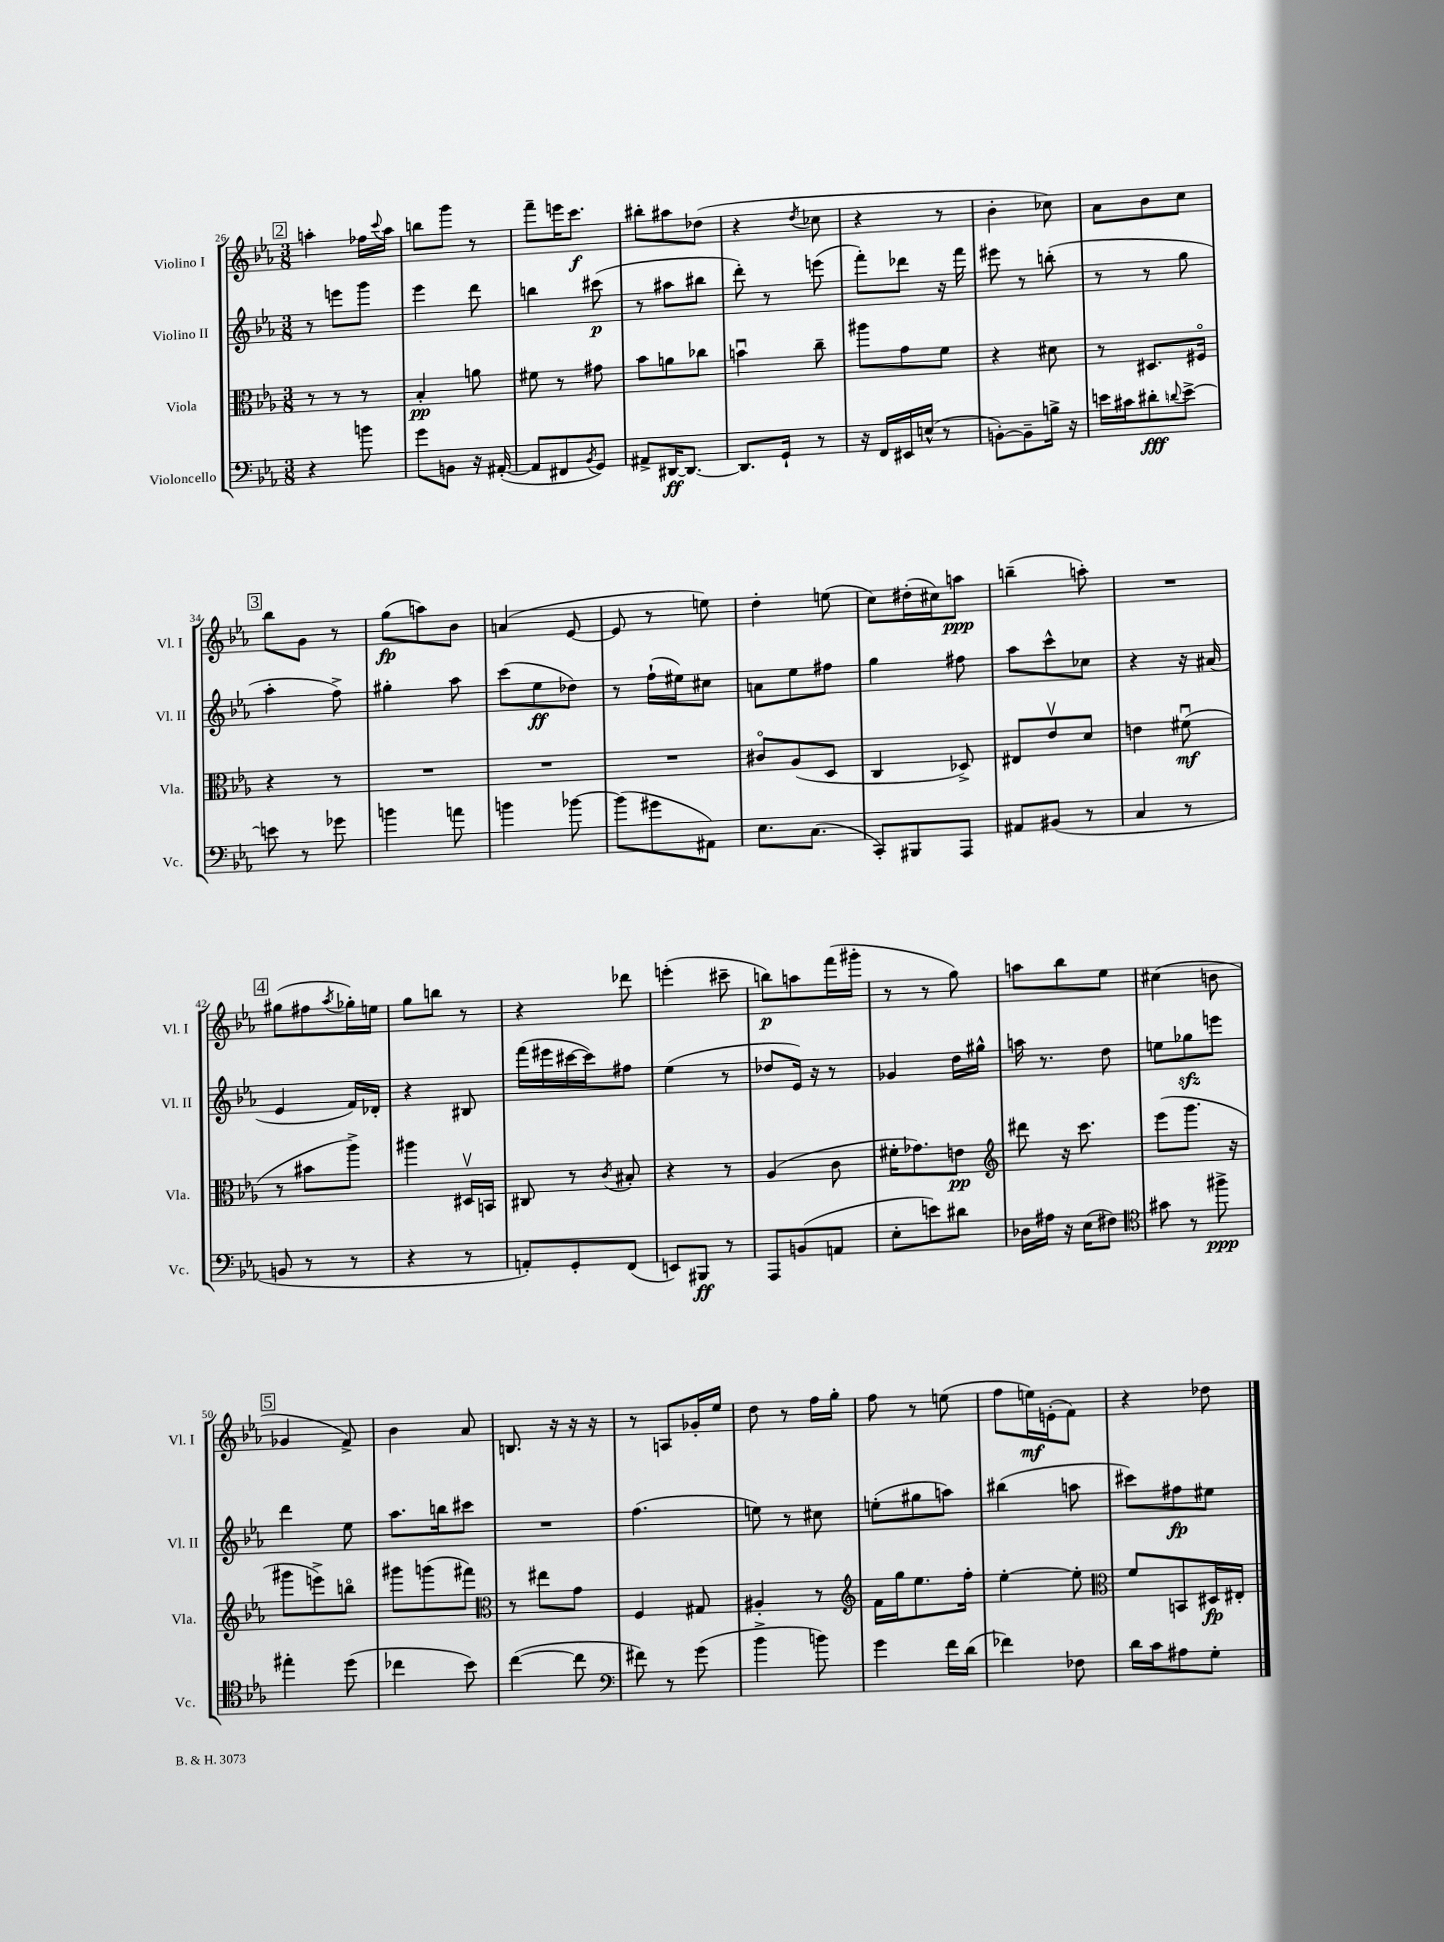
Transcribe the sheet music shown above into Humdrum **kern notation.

**kern	**kern	**kern	**kern
*staff4	*staff3	*staff2	*staff1
*clefF4	*clefC3	*clefG2	*clefG2
*k[b-e-a-]	*k[b-e-a-]	*k[b-e-a-]	*k[b-e-a-]
*M3/8	*M3/8	*M3/8	*M3/8
4r	8r	8r	4aa'
.	8r	8eee	.
8b	8r	8ggg	16ff-
.	.	.	8qqccc
.	.	.	16aa
=	=	=	=
8g	4B-'	4eee-	8bb
8BB	.	.	8ggg
16r	8a	8ddd	8r
([16AA#'	.	.	.
=	=	=	=
8AA#]	8f#	4bb	8fff~
8FF#	8r	.	16eee
.	.	.	8.ccc
8qBB-	.	.	.
8GG)	8g#	(8ccc#	.
=	=	=	=
8AA#^	8b-	8r	8bb#'
[16DD#	8a	8aa#	8aa#
8.DD#_	.	.	.
.	8cc-	8bb#	(8dd-
=	=	=	=
8.DD#]	4bu	8ddd')	4r
.	.	8r	.
16GG`	.	.	.
.	.	.	8qdd
8r	8cc~	(8eee	8cc-
=	=	=	=
16r	8aa#	8fff')	4r
16FF	.	.	.
16EE#	8g	8ddd-	.
(16E^^	.	.	.
8r	8f	16r	8r
.	.	16fff	.
=	=	=	=
[8BB')	4r	8eee#	4b-'
8BB~]	.	8r	.
16B^	8d#	(8bb'	8cc-)
16r	.	.	.
=	=	=	=
16e	8r	8r	8a-
16c#	.	.	.
8d#'	8.D#	8r	8b-
8qqd	.	.	.
[8e^	.	8gg	8cc
.	16F#o	.	.
=	=	=	=
8e]	4r	4aa-'	8bb-
8r	.	.	8g
8g-	8r	8ff^)	8r
=	=	=	=
4b	4.r	4gg#'	(8gg
.	.	.	8aa)
8a	.	8aa-	8b-
=	=	=	=
4b	4.r	(8ccc	(4a
.	.	8ee-	.
[8b-	.	8dd-)	[8e-
=	=	=	=
(8b-]	4.r	8r	8e-]
8g#	.	(16ff`	8r
.	.	16ee#)	.
8AA#)	.	8cc#	8ee)
=	=	=	=
8.E-	8c#o	8a	4dd'
.	(8A-	8ee-	.
(8.C	.	.	.
.	8D	8ff#	(8ee
=	=	=	=
8CC')	4C	4gg	8cc)
8BBB#	.	.	(16dd#'
.	.	.	16cc#)
8AAA-	8D-^)	8ff#	8aa
=	=	=	=
8AA#	8E#	8aa-	(4bb~
(8BB#	8e-v	8ccc^^	.
8r	8d	8cc-	8aa')
=	=	=	=
4C	4e	4r	4.r
8r	(8f#u	16r	.
.	.	(16a#	.
=	=	=	=
8BB	8r	4e-	(8gg#
8r	8b#	.	8ff#
.	.	.	8qaa-
8r	8aa-^)	16f)	16gg-')
.	.	16d-'	16ee
=	=	=	=
4r	4aa#	4r	8gg
.	.	.	8bb
8r	16D#v	8B#	8r
.	16BB	.	.
=	=	=	=
8AA')	8C#	(16fff	4r
.	.	16eee#	.
8GG'	8r	[16ccc#	.
.	.	16ccc#])	.
.	8qc	.	.
(8FF	8B#'	8ff#	8ddd-
=	=	=	=
8EE)	4r	(4ee-	(4eee'
8BBB#	.	.	.
8r	8r	8r	8ccc#~
=	=	=	=
8AAA-	(4A-	8dd-	8bb)
(8BB	.	16e-)	8aa
.	.	16r	.
8AA	8c	8r	(16fff
.	.	.	16ggg#'
=	=	=	=
8E-'	16f#'	4g-	8r
.	8.g-)	.	.
8e)	.	.	8r
8d#	8e	16dd	8gg)
.	.	16gg#^^	.
=	=	=	=
*	*clefG2	*	*
16D-	8ddd#	16aa	8aa
16A#	.	8.r	.
16r	16r	.	8bb-
(16E-	8.ccc	.	.
8F#)	.	8dd	8ee-
=	=	=	=
*clefC4	*	*	*
8g#	(8eee-	8ee	(4cc#
8r	8.ggg	8gg-	.
8ff#^	.	8eee	8b
.	16r	.	.
=	=	=	=
4ee#'	8ggg#	4ddd	4g-
.	8eee^)	.	.
(8dd	8bbo	8ee-	8f^)
=	=	=	=
4cc-	8ggg#	8.aa-	4b-
.	(8ggg	.	.
.	.	16bb	.
8b-)	8fff#)	8ccc#	8a-
=	=	=	=
*	*clefC3	*	*
([4cc	8r	4.r	8.B
.	8ee#	.	.
.	.	.	16r
8cc]	8g	.	16r
.	.	.	16r
=	=	=	=
*clefF4	*	*	*
8f#)	4F	(4.ff	8r
8r	.	.	8A
(8g	8G#	.	16g-'
.	.	.	16ee-
=	=	=	=
4b-^	4A#'	8ee)	8dd
.	.	8r	8r
8b)	8r	8cc#	16ff
.	.	.	16gg'
=	=	=	=
*	*clefG2	*	*
4g	16f	(8ee'	8ff
.	16gg	.	.
.	8.ee-	8gg#	8r
16f	.	8aa)	(8ee
(16d	16ff'	.	.
=	=	=	=
4f-)	[4ee-'	(4bb#	8ff
.	.	.	16ee)
.	.	.	(16e'
8F-	8ee-']	8aa	8f)
=	=	=	=
*	*clefC3	*	*
16d	8f	8ccc#)	4r
16c	.	.	.
8A#	8BB	8ff#	.
8G'	16D#	8ee#	8dd-
.	16E#'	.	.
==	==	==	==
*-	*-	*-	*-
